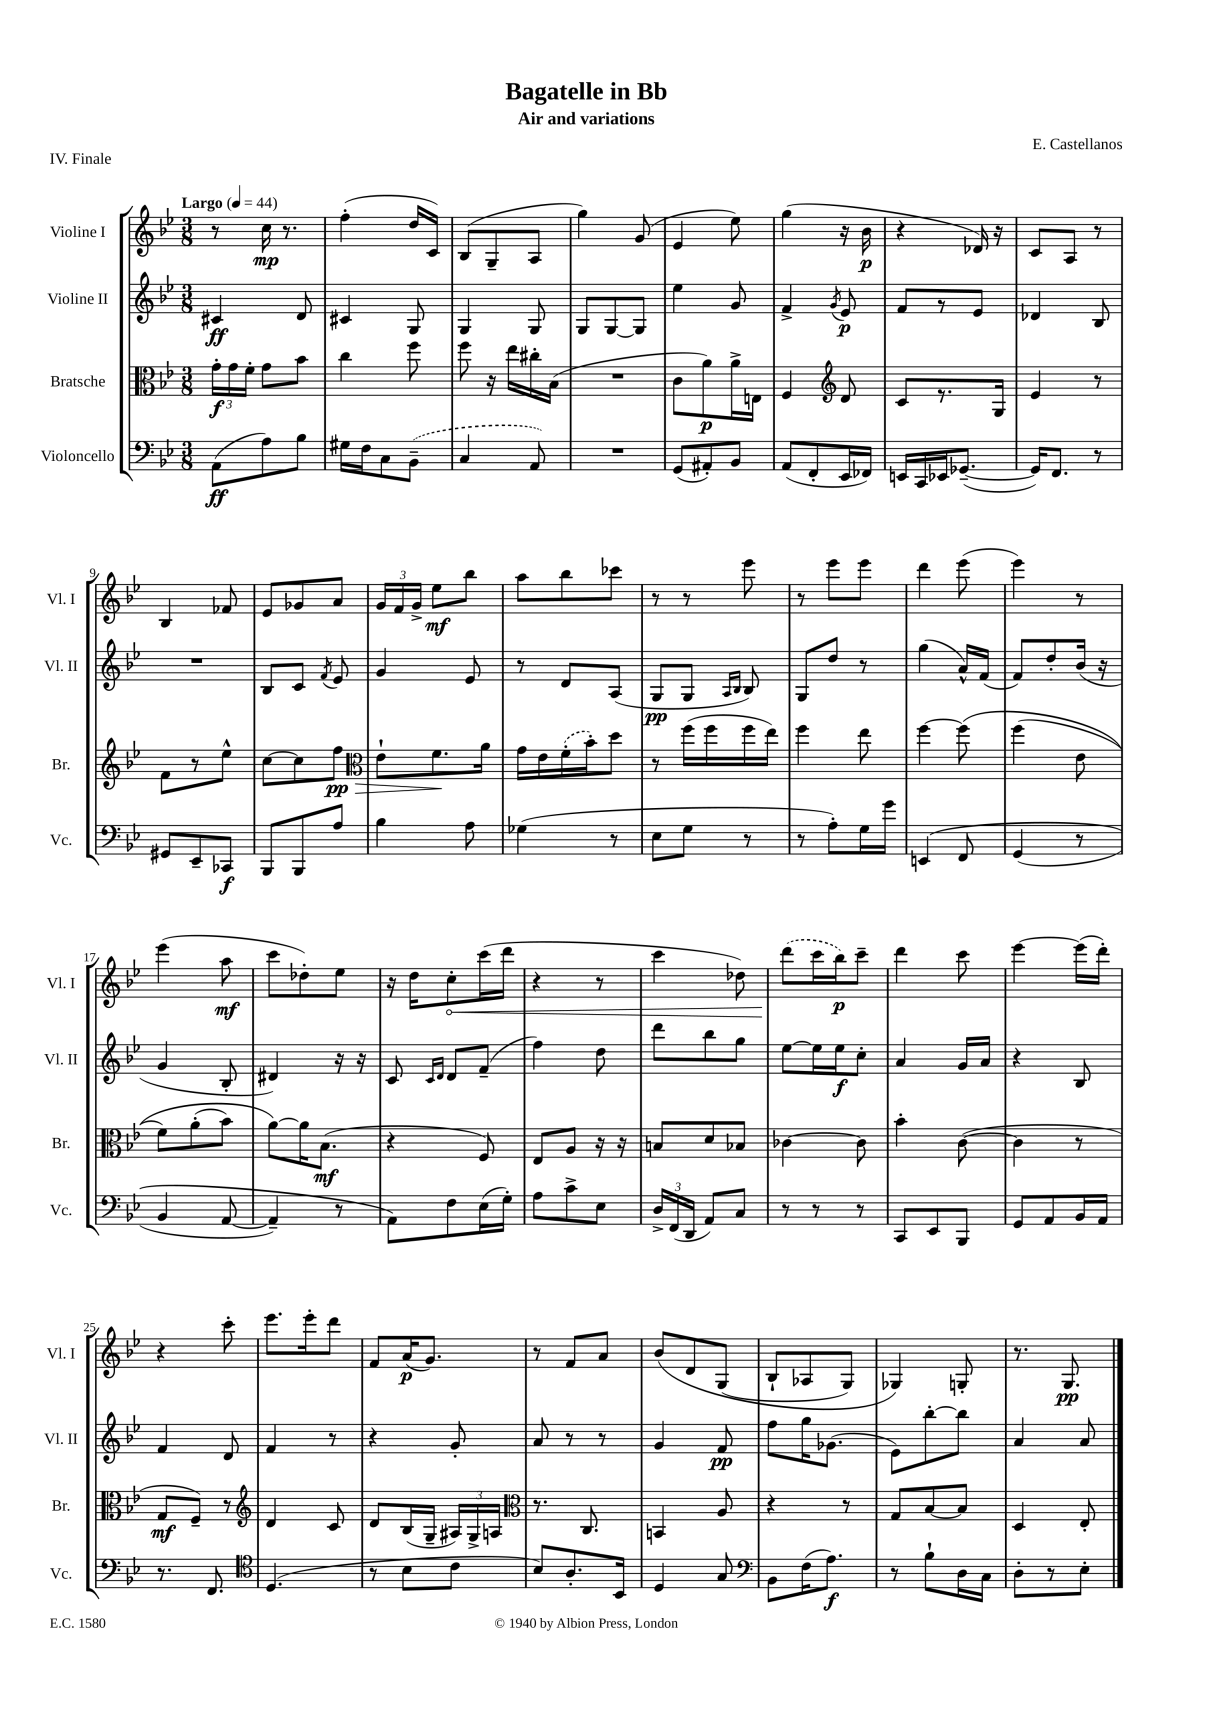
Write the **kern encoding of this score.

**kern	**dynam	**kern	**dynam	**kern	**dynam	**kern	**dynam
*part4	*part4	*part3	*part3	*part2	*part2	*part1	*part1
*staff4	*staff4	*staff3	*staff3	*staff2	*staff2	*staff1	*staff1
*I"Violoncello	*	*I"Bratsche	*	*I"Violine II	*	*I"Violine I	*
*I'Vc.	*	*I'Br.	*	*I'Vl. II	*	*I'Vl. I	*
*clefF4	*	*clefC3	*	*clefG2	*	*clefG2	*
*k[b-e-]	*	*k[b-e-]	*	*k[b-e-]	*	*k[b-e-]	*
*M3/8	*	*M3/8	*	*M3/8	*	*M3/8	*
*MM44	*	*MM44	*	*MM44	*	*MM44	*
=1	=1	=1	=1	=1	=1	=1	=1
!	!	!	!	!	!	!LO:TX:a:B:t=Largo	!
(8AA\L	ff	24g'\LL	f	4c#X/	ff	8r	.
.	.	24g\	.	.	.	.	.
.	.	24f'\JJ	.	.	.	.	.
8A\)	.	8g\L	.	.	.	16cc\	mp
.	.	.	.	.	.	8.r	.
8B-\J	.	8b-\J	.	8d/	.	.	.
=2	=2	=2	=2	=2	=2	=2	=2
16G#X\LL	.	4cc\	.	4c#X/	.	(4ff'\	.
16F\J	.	.	.	.	.	.	.
8C\	.	.	.	.	.	.	.
(8BB-~\J	.	8ff\	.	8G/	.	16dd/LL	.
.	.	.	.	.	.	16c/JJ)	.
=3	=3	=3	=3	=3	=3	=3	=3
4C/	.	8ff\	.	4G/	.	(8B-/L	.
.	.	16r	.	.	.	8G~/	.
.	.	16ee-\LL	.	.	.	.	.
8AA/)	.	16cc#X'\	.	8G/	.	8A/J	.
.	.	(16B-\JJ	.	.	.	.	.
=4	=4	=4	=4	=4	=4	=4	=4
4.r	.	4.r	.	8G/L	.	4gg\)	.
.	.	.	.	[8G/	.	.	.
.	.	.	.	8G/J]	.	(8g/	.
=5	=5	=5	=5	=5	=5	=5	=5
(8GG/L	.	8c\L	.	4ee-\	.	4e-/	.
8AA#X'/)	.	8a\)	p	.	.	.	.
8BB-/J	.	16a^\L	.	8g/	.	8ee-\)	.
.	.	16En\JJ	.	.	.	.	.
=6	=6	=6	=6	=6	=6	=6	=6
(8AA/L	.	4F/	.	4f^/	.	(4gg\	.
8FF'/	.	.	.	.	.	.	.
*	*	*clefG2	*	*	*	*	*
.	.	.	.	8qg/	.	.	.
16EE-/L	.	8d/	.	8e-/	p	16r	.
16FF-X/JJ)	.	.	.	.	.	16b-\	p
=7	=7	=7	=7	=7	=7	=7	=7
16EEn/LL	.	8c/L	.	8f/L	.	4r	.
16CC/	.	.	.	.	.	.	.
16EE-X/J	.	8.r	.	8r	.	.	.
([8.GG-X~/J	.	.	.	.	.	.	.
.	.	.	.	8e-/J	.	16d-X/)	.
.	.	16G/Jk	.	.	.	16r	.
=8	=8	=8	=8	=8	=8	=8	=8
16GG-/KL])	.	4e-/	.	4d-X/	.	8c/L	.
8.FF/J	.	.	.	.	.	.	.
.	.	.	.	.	.	8A/J	.
8r	.	8r	.	8B-/	.	8r	.
!!LO:LB:g=z
=9	=9	=9	=9	=9	=9	=9	=9
8GG#X/L	.	8f\L	.	4.r	.	4B-/	.
8EE-~/	.	8r	.	.	.	.	.
8CC-X/J	f	8ee-^^\J	.	.	.	8f-X/	.
=10	=10	=10	=10	=10	=10	=10	=10
8BBB-/L	.	[8cc\L	.	8B-/L	.	8e-/L	.
8BBB-/	.	8cc\]	.	8c/J	.	8g-X/	.
.	.	.	.	8qf/	.	.	.
!	!	!	!LO:HP:b	!	!	!	!
8A/J	.	8ff\J	> pp	8e-/	.	8a/J	.
=11	=11	=11	=11	=11	=11	=11	=11
*	*	*clefC3	*	*	*	*	*
4B-\	.	8e-`\L	.	4g/	.	24g/LL	.
.	.	.	.	.	.	24f/	.
.	.	.	.	.	.	24g^/JJ	.
.	.	8.f\	.	.	.	8ee-\L	mf
8A\	.	.	.	8e-/	.	8bb-\J	.
.	.	16a\Jk	]	.	.	.	.
=12	=12	=12	=12	=12	=12	=12	=12
(4G-X\	.	16g\LL	.	8r	.	8aa\L	.
.	.	16e-\	.	.	.	.	.
.	.	(16f'\	.	8d/L	.	8bb-\	.
.	.	16b-'\J)	.	.	.	.	.
8r	.	8dd\J	.	(8A/J	.	8ccc-X\J	.
=13	=13	=13	=13	=13	=13	=13	=13
8E-\L	.	8r	.	8G/L	pp	8r	.
8G\J	.	(16ff\LL	.	8G/J	.	8r	.
.	.	16ff\	.	.	.	.	.
.	.	.	.	16qqA/LL	.	.	.
.	.	.	.	16qqB-/JJ	.	.	.
8r	.	16ff\	.	8B-/)	.	8eee-\	.
.	.	16ee-\JJ)	.	.	.	.	.
=14	=14	=14	=14	=14	=14	=14	=14
8r	.	4ff\	.	8G/L	.	8r	.
8A'\L)	.	.	.	8dd/J	.	8eee-\L	.
16G\L	.	8ee-\	.	8r	.	8eee-\J	.
16g\JJ	.	.	.	.	.	.	.
=15	=15	=15	=15	=15	=15	=15	=15
(4EEn/	.	[4ff\	.	(4gg\	.	4ddd\	.
8FF/	.	(8ff\]	.	16a^^/LL)	.	(8eee-\	.
.	.	.	.	(16f/JJ	.	.	.
=16	=16	=16	=16	=16	=16	=16	=16
(4GG/	.	(4ff\	.	8f/L)	.	4eee-\)	.
.	.	.	.	8dd'/	.	.	.
8r	.	8e-\	.	(16b-/Jk	.	8r	.
.	.	.	.	16r	.	.	.
!!LO:LB:g=z
=17	=17	=17	=17	=17	=17	=17	=17
4BB-/	.	8f\L)	.	4g/	.	(4eee-\	.
.	.	(8a'\	.	.	.	.	.
[8AA/	.	8b-\J)	.	8B-'/	.	8aa\	mf
=18	=18	=18	=18	=18	=18	=18	=18
4AA~/])	.	[8a\L)	.	4d#X/)	.	8ccc\L	.
.	.	16a\K]	.	.	.	8dd-X'\)	.
.	.	(8.B-\J	mf	.	.	.	.
8r	.	.	.	16r	.	8ee-\J	.
.	.	.	.	16r	.	.	.
=19	=19	=19	=19	=19	=19	=19	=19
8AA\L)	.	4r	.	8c/	.	16r	.
.	.	.	.	.	.	16dd\KL	.
.	.	.	.	16qqc/LL	.	.	.
.	.	.	.	16qqd/JJ	.	.	.
!	!	!	!	!	!	!	!LO:HP:b
8F\	.	.	.	8d/L	.	8cc'\	<
(16E-\L	.	8F/)	.	(8f~/J	.	(16ccc\L	.
16G'\JJ)	.	.	.	.	.	16ddd\JJ	.
=20	=20	=20	=20	=20	=20	=20	=20
8A\L	.	8E-/L	.	4ff\)	.	4r	.
8c^\	.	8A/J	.	.	.	.	.
8E-\J	.	16r	.	8dd\	.	8r	.
.	.	16r	.	.	.	.	.
=21	=21	=21	=21	=21	=21	=21	=21
24D^/LL	.	8Bn/L	.	8ddd\L	.	4ccc\	.
(24FF/	.	.	.	.	.	.	.
24DD/JJ	.	.	.	.	.	.	.
8AA/L)	.	8d/	.	8bb-\	.	.	.
8C/J	.	8B-X/J	.	8gg\J	.	8dd-X\)	.
=22	=22	=22	=22	=22	=22	=22	=22
8r	.	[4c-X\	.	[8ee-\L	.	(8ddd\L	.
8r	.	.	.	16ee-\L]	.	16ccc\L	[
.	.	.	.	16ee-\J	f	16bb-\J)	p
8r	.	8c-\]	.	8cc'\J	.	8ccc~\J	.
=23	=23	=23	=23	=23	=23	=23	=23
8CC/L	.	4b-'\	.	4a/	.	4ddd\	.
8EE-/	.	.	.	.	.	.	.
8BBB-/J	.	([8c\	.	16g/LL	.	8ccc\	.
.	.	.	.	16a/JJ	.	.	.
=24	=24	=24	=24	=24	=24	=24	=24
8GG/L	.	4c\]	.	4r	.	[4eee-\	.
8AA/	.	.	.	.	.	.	.
16BB-/L	.	8r	.	8B-/	.	(16eee-\LL]	.
16AA/JJ	.	.	.	.	.	16ddd'\JJ)	.
!!LO:LB:g=z
=25	=25	=25	=25	=25	=25	=25	=25
8.r	.	8G/L	mf	4f/	.	4r	.
.	.	8F~/J)	.	.	.	.	.
8.FF/	.	.	.	.	.	.	.
.	.	8r	.	8d/	.	8ccc'\	.
=26	=26	=26	=26	=26	=26	=26	=26
*clefC4	*	*clefG2	*	*	*	*	*
(4.D/	.	4d/	.	4f/	.	8.eee-\L	.
.	.	.	.	.	.	16eee-'\k	.
.	.	8c/	.	8r	.	8ddd\J	.
=27	=27	=27	=27	=27	=27	=27	=27
8r	.	8d/L	.	4r	.	8f/L	.
8B-\L	.	(16B-/L	.	.	.	(16a/K	p
.	.	16G~/JJ	.	.	.	8.g/J)	.
8c\J	.	24A#X/LL)	.	8g'/	.	.	.
.	.	24G^/	.	.	.	.	.
.	.	24An/JJ	.	.	.	.	.
=28	=28	=28	=28	=28	=28	=28	=28
*	*	*clefC3	*	*	*	*	*
8B-/L)	.	8.r	.	8a/	.	8r	.
8.A'/	.	.	.	8r	.	8f/L	.
.	.	8.C/	.	.	.	.	.
.	.	.	.	8r	.	8a/J	.
16BB-/Jk	.	.	.	.	.	.	.
=29	=29	=29	=29	=29	=29	=29	=29
4D/	.	4BBn/	.	4g/	.	(8b-/L	.
.	.	.	.	.	.	8d/	.
8G/	.	8A/	.	8f/	pp	(8G/J	.
=30	=30	=30	=30	=30	=30	=30	=30
*clefF4	*	*	*	*	*	*	*
8BB-\L	.	4r	.	8ff\L	.	8B-`/L	.
(16F\K	.	.	.	16gg\K	.	8A-X/	.
8.A\J)	f	.	.	(8.g-X\J	.	.	.
.	.	8r	.	.	.	8G/J)	.
=31	=31	=31	=31	=31	=31	=31	=31
8r	.	8G/L	.	8e-\L)	.	4G-X/)	.
8B-`\L	.	[8B-/	.	[8bb-'\	.	.	.
16D\L	.	8B-/J]	.	8bb-\J]	.	8Gn'/	.
16C\JJ	.	.	.	.	.	.	.
=32	=32	=32	=32	=32	=32	=32	=32
8D'\L	.	4D/	.	4a/	.	8.r	.
8r	.	.	.	.	.	.	.
.	.	.	.	.	.	8.G/	pp
8E-'\J	.	8E-'/	.	8a/	.	.	.
==	==	==	==	==	==	==	==
*-	*-	*-	*-	*-	*-	*-	*-
